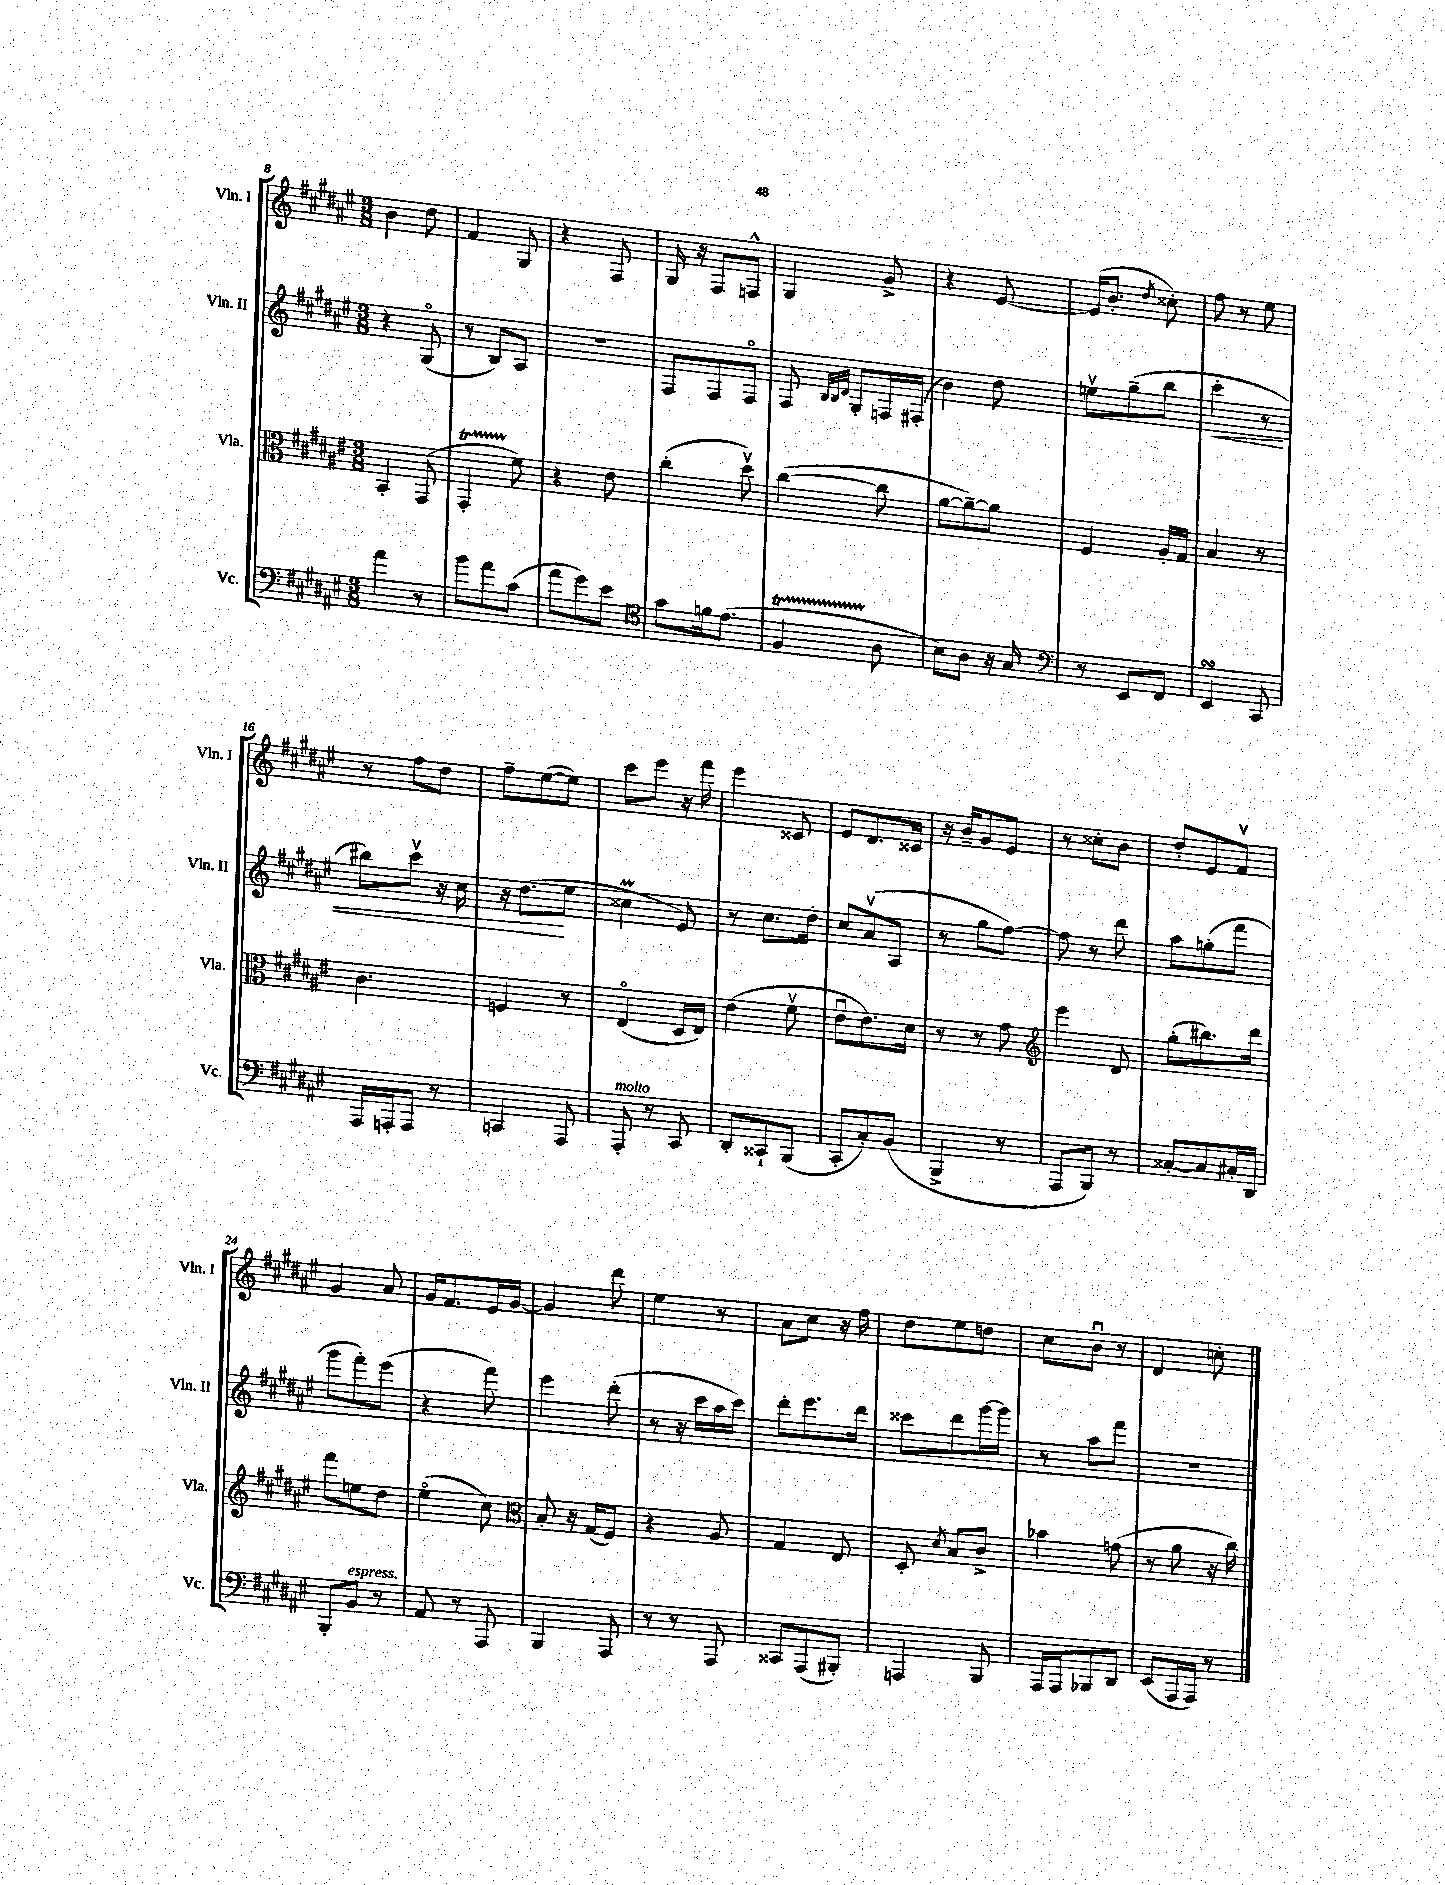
<<
\new StaffGroup <<
\new Staff = "s0" \with { instrumentName = "Vln. I" shortInstrumentName = "Vln. I" } {
    \clef treble \key fis \major \numericTimeSignature \time 3/8
    \autoBeamOff b'4 dis''8 |
    fis'4 gis8 |
    r4 fis8 |
    gis16 r16 fis8[ f8]-^ |
    gis4 gis'8-> |
    r4 eis'8~ |
    eis'16[( b'8.]-. \acciaccatura { dis''8 } cisis''8-.) |
    fis''8 r8 eis''8 |
    r8 fis''8[ dis''8] |
    fis''8[-- eis''8~( eis''8]) |
    cis'''8[ eis'''8] r16 fis'''16 |
    eis'''4 cisis'8 |
    eis'8[ dis'8. cisis'16] |
    r16 b'16[-- gis'8 eis'8] |
    r8 cisis''8[-. b'8] |
    dis''8[-. eis'8 fis'8]\upbow |
    gis'4 ais'8 |
    gis'16[ fis'8. eis'16 gis'16]~ |
    gis'4 dis'''8 |
    eis''4 r8 |
    ais'8[ cis''8] r16 fis''16 |
    dis''8[ eis''8 d''8] |
    cis''8[ b'8]\downbow r8 |
    dis'4 c''8-. \bar "|." |
}
\new Staff = "s1" \with { instrumentName = "Vln. II" shortInstrumentName = "Vln. II" } {
    \clef treble \key fis \major \numericTimeSignature \time 3/8
    \autoBeamOff r4 gis8\flageolet( |
    r8 b8[) ais8] |
    R4. |
    fis8[ fis8 fis8]\flageolet |
    fis8 \grace { b32[ b32 dis'32] } gis8[-. f16 fis16]-.( |
    b'4) dis''8 |
    e''8[\upbow gis''8--( b''8] |
    cis'''4-.\< r8 |
    bis''8[) cis'''8]\upbow r16 cis''16 |
    r16 dis''8.[\!( eis''8] |
    cisis''4\prall eis'8) |
    r8 cis''8.[ dis''16]-. |
    cis''8[ ais'8\upbow( ais8] |
    r8 gis''8[ fis''8]~) |
    fis''8 r8 dis'''8 |
    ais''8[ g''8-.( fis'''8] |
    gis'''8[ fis'''8-.) eis'''8]( |
    r4 fis'''8) |
    eis'''4 dis'''8-.( |
    r8 r16 cis'''16[ ais''16 cis'''16]) |
    dis'''8[-. eis'''8. dis'''16] |
    cisis'''8[ dis'''8 gis'''16~ gis'''16] |
    r8 ais''8[ fis'''8] |
    R4. \bar "|." |
}
\new Staff = "s2" \with { instrumentName = "Vla." shortInstrumentName = "Vla." } {
    \clef alto \key fis \major \numericTimeSignature \time 3/8
    \autoBeamOff b,4-. gis,8( |
    gis,4-.\startTrillSpan fis'8\stopTrillSpan) |
    r4 eis'8 |
    cis''4-.( dis''8\upbow) |
    cis''4~( cis''8 |
    ais'8[~ ais'8~--) ais'8] |
    fis4 ais16[-. gis16] |
    b4 r8 |
    cis'4. |
    f4 r8 |
    eis4\flageolet( dis16[ eis16]) |
    eis'4( fis'8\upbow |
    eis'8[\downbow eis'8.) dis'16] |
    r8 r8 gis'8 |
    \clef treble eis'''4 dis'8 |
    gis''8[-.( bis''8.) dis'''16] |
    fis'''8[ e''8 dis''8] |
    eis''4\flageolet( cis''8) |
    \clef alto b8-. r16 gis16[( fis8]) |
    r4 ais8 |
    gis4 eis8 |
    dis8-. \acciaccatura { dis'8 } b8[ cis'8]-> |
    bes'4 g'8( |
    r8 ais'8 r16 cis''16) \bar "|." |
}
\new Staff = "s3" \with { instrumentName = "Vc." shortInstrumentName = "Vc." } {
    \clef bass \key fis \major \numericTimeSignature \time 3/8
    \autoBeamOff ais'4 r8 |
    b'8[ ais'8 cis'8]( |
    ais'8[ gis'8) eis'8] |
    \clef tenor gis'8[ f'16 eis'8.]( |
    fis4\startTrillSpan ais8\stopTrillSpan |
    b8[) ais8] r16 gis16 |
    \clef bass r8 eis,8[ fis,8] |
    eis,4\turn cis,8 |
    ais,,16[ a,,16-. a,,8] r8 |
    c,4 ais,,8 |
    ais,,8-.^\markup { \italic "molto" } r8 cis,8 |
    dis,8[-. cisis,8-! b,,8]( |
    cis,8[-. cis8-.) b,8]( |
    b,,4-> r8 |
    ais,,8[ b,,8]) r8 |
    cisis8[~-. cisis8 cis16-. dis,16] |
    b,,8[-. b,8]^\markup { \italic "espress." } r8 |
    ais,8 r8 ais,,8 |
    b,,4 ais,,8 |
    r8 r8 ais,,8 |
    cisis,8[ ais,,8( bis,,8]-.) |
    a,,4 b,,8 |
    ais,,16[ ais,,16 bes,,8 dis,8] |
    eis,8[( ais,,16 ais,,16]) r8 \bar "|." |
}
>>
>>
\layout { \context { \Score currentBarNumber = #8 } }
